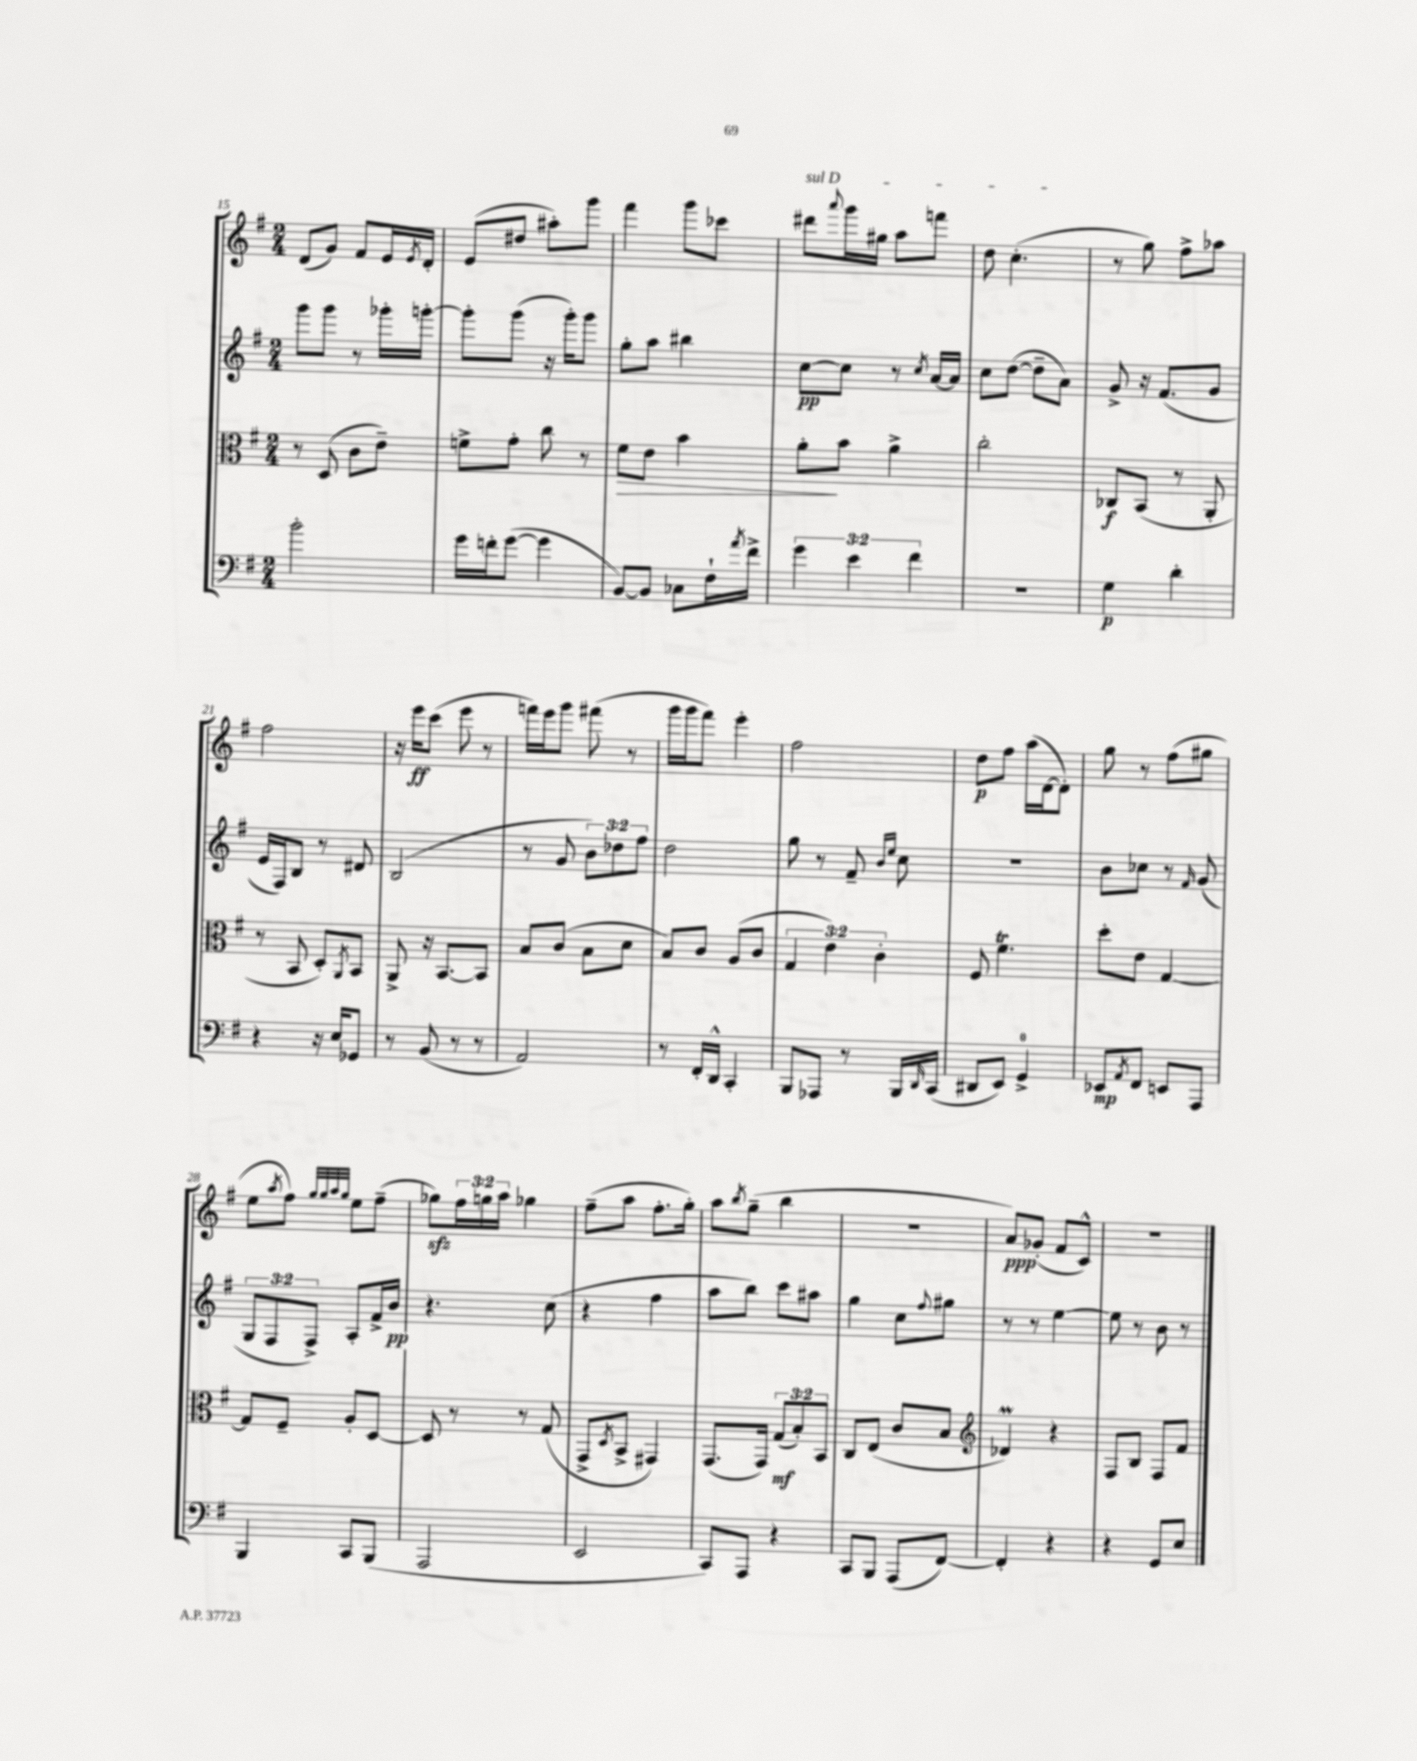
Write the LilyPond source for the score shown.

<<
\new StaffGroup <<
\new Staff = "s0" {
    \clef treble \key g \major \numericTimeSignature \time 2/4 \override Staff.TupletNumber.text = #tuplet-number::calc-fraction-text
    d'8( g'8) fis'8 e'16 \acciaccatura { e'8 } d'16-. |
    e'8( dis''8 ais''8-.) g'''8 |
    fis'''4 g'''8 ces'''8 |
    \once \override TextSpanner.bound-details.left.text = \markup { \italic "sul D" } dis'''8\startTextSpan \appoggiatura { a'''8 } g'''16 gis''16 a''8 f'''8 |
    d''8 c''4.-.\stopTextSpan( |
    r8 g''8) fis''8-> aes''8 |
    fis''2 |
    r16 e'''16\ff c'''8( e'''8 r8 |
    f'''16) e'''16 g'''8 fis'''8( r8 |
    g'''16 g'''16 fis'''8) e'''4-. |
    fis''2 |
    d''8\p fis''8 a''16( d'16~ d'8-.) |
    g''8 r8 fis''8( gis''8 |
    e''8 \acciaccatura { a''8 } fis''8) \grace { g''32 g''32 a''32 g''32 } e''8 fis''8--( |
    ges''8\sfz) \tuplet 3/2 { fis''16 g''16 a''16 } ges''4 |
    fis''8--( a''8 fis''8.-. g''16-.) |
    a''8 \acciaccatura { b''8 } g''8--( b''4 |
    r2 |
    a'8\ppp) ges'8-.( fis'8 c'8-^) |
    r2 \bar "|." |
}
\new Staff = "s1" {
    \clef treble \key g \major \numericTimeSignature \time 2/4 \override Staff.TupletNumber.text = #tuplet-number::calc-fraction-text
    g'''8 g'''8 r8 ges'''16-. g'''16~-. |
    g'''8-. g'''8( r16 g'''16-.) g'''8 |
    g''8-. a''8 bis''4 |
    c''8~\pp c''8 r8 \acciaccatura { c''8 } a'16~ a'16 |
    c''8 d''8~( d''8-- a'8) |
    g'8-> r16 fis'8.( g'8 |
    e'16 fis16) b8 r8 dis'8 |
    b2( |
    r8 g'8 \tuplet 3/2 { b'8) des''8 fis''8 } |
    d''2 |
    g''8 r8 fis'8-- \grace { b'16 e''16 } c''8 |
    r2 |
    b'8 ces''8 r8 \grace { fis'16 } g'8( |
    \tuplet 3/2 { g8 fis8 fis8->) } a8-. fis'16-> b'16\pp |
    r4. c''8( |
    r4 fis''4 |
    a''8 b''8) c'''8 ais''8 |
    g''4 c''8 \appoggiatura { fis''8 } gis''8 |
    r8 r8 e''4~ |
    e''8 r8 b'8 r8 \bar "|." |
}
\new Staff = "s2" {
    \clef alto \key g \major \numericTimeSignature \time 2/4 \override Staff.TupletNumber.text = #tuplet-number::calc-fraction-text
    r8 d8( c'8 e'8--) |
    f'8-> g'8-. c''8 r8 |
    fis'8\> e'8 b'4 |
    a'8-.\! b'8 a'4-> |
    c''2-. |
    ces8\f b,8( r8 a,8-. |
    r8 b,8 d8-.) \acciaccatura { a,8 } b,8 |
    a,8-> r16 b,8.~ b,8 |
    b8 c'8( b8 d'8 |
    b8) c'8 a8( c'8 |
    \tuplet 3/2 { g4 e'4) c'4-. } |
    fis8 fis'4.\trill |
    d''8-. e'8 g4~ |
    g8 fis8-- a8-. d8~ |
    d8 r8 r8 g8( |
    g,8-> \acciaccatura { d8 } b,8-> gis,4) |
    g,8.( g,16) \tuplet 3/2 { g8\mf( b8-.) b,8 } |
    c8 e8( c'8 b8 |
    \clef treble des'4\prall) r4 |
    fis8 b8 fis8 fis'8 \bar "|." |
}
\new Staff = "s3" {
    \clef bass \key g \major \numericTimeSignature \time 2/4 \override Staff.TupletNumber.text = #tuplet-number::calc-fraction-text
    b'2-. |
    g'16 f'16-. g'8~( g'4 |
    b,8~) b,8 ces8 fis16-! \acciaccatura { a'8 } fis'16-> |
    \tuplet 3/2 { g'4 e'4 fis'4 } |
    R2 |
    g4\p d'4-. |
    r4 r16 e16 ges,8 |
    r8 b,8( r8 r8 |
    a,2) |
    r8 fis,16-. d,16-^ c,4-. |
    b,,8 aes,,8 r8 b,,16 \grace { d,16 } c,16( |
    dis,8 e,8) g,4-0-> |
    ees,8\mp \acciaccatura { a,8 } fis,8 e,8 a,,8 |
    b,,4 c,8 b,,8( |
    a,,2 |
    e,2 |
    c,8) a,,8 r4 |
    c,8 b,,8 a,,8( fis,8~) |
    fis,4-. r4 |
    r4 g,8 e8 \bar "|." |
}
>>
>>
\layout { \context { \Score currentBarNumber = #15 } }
